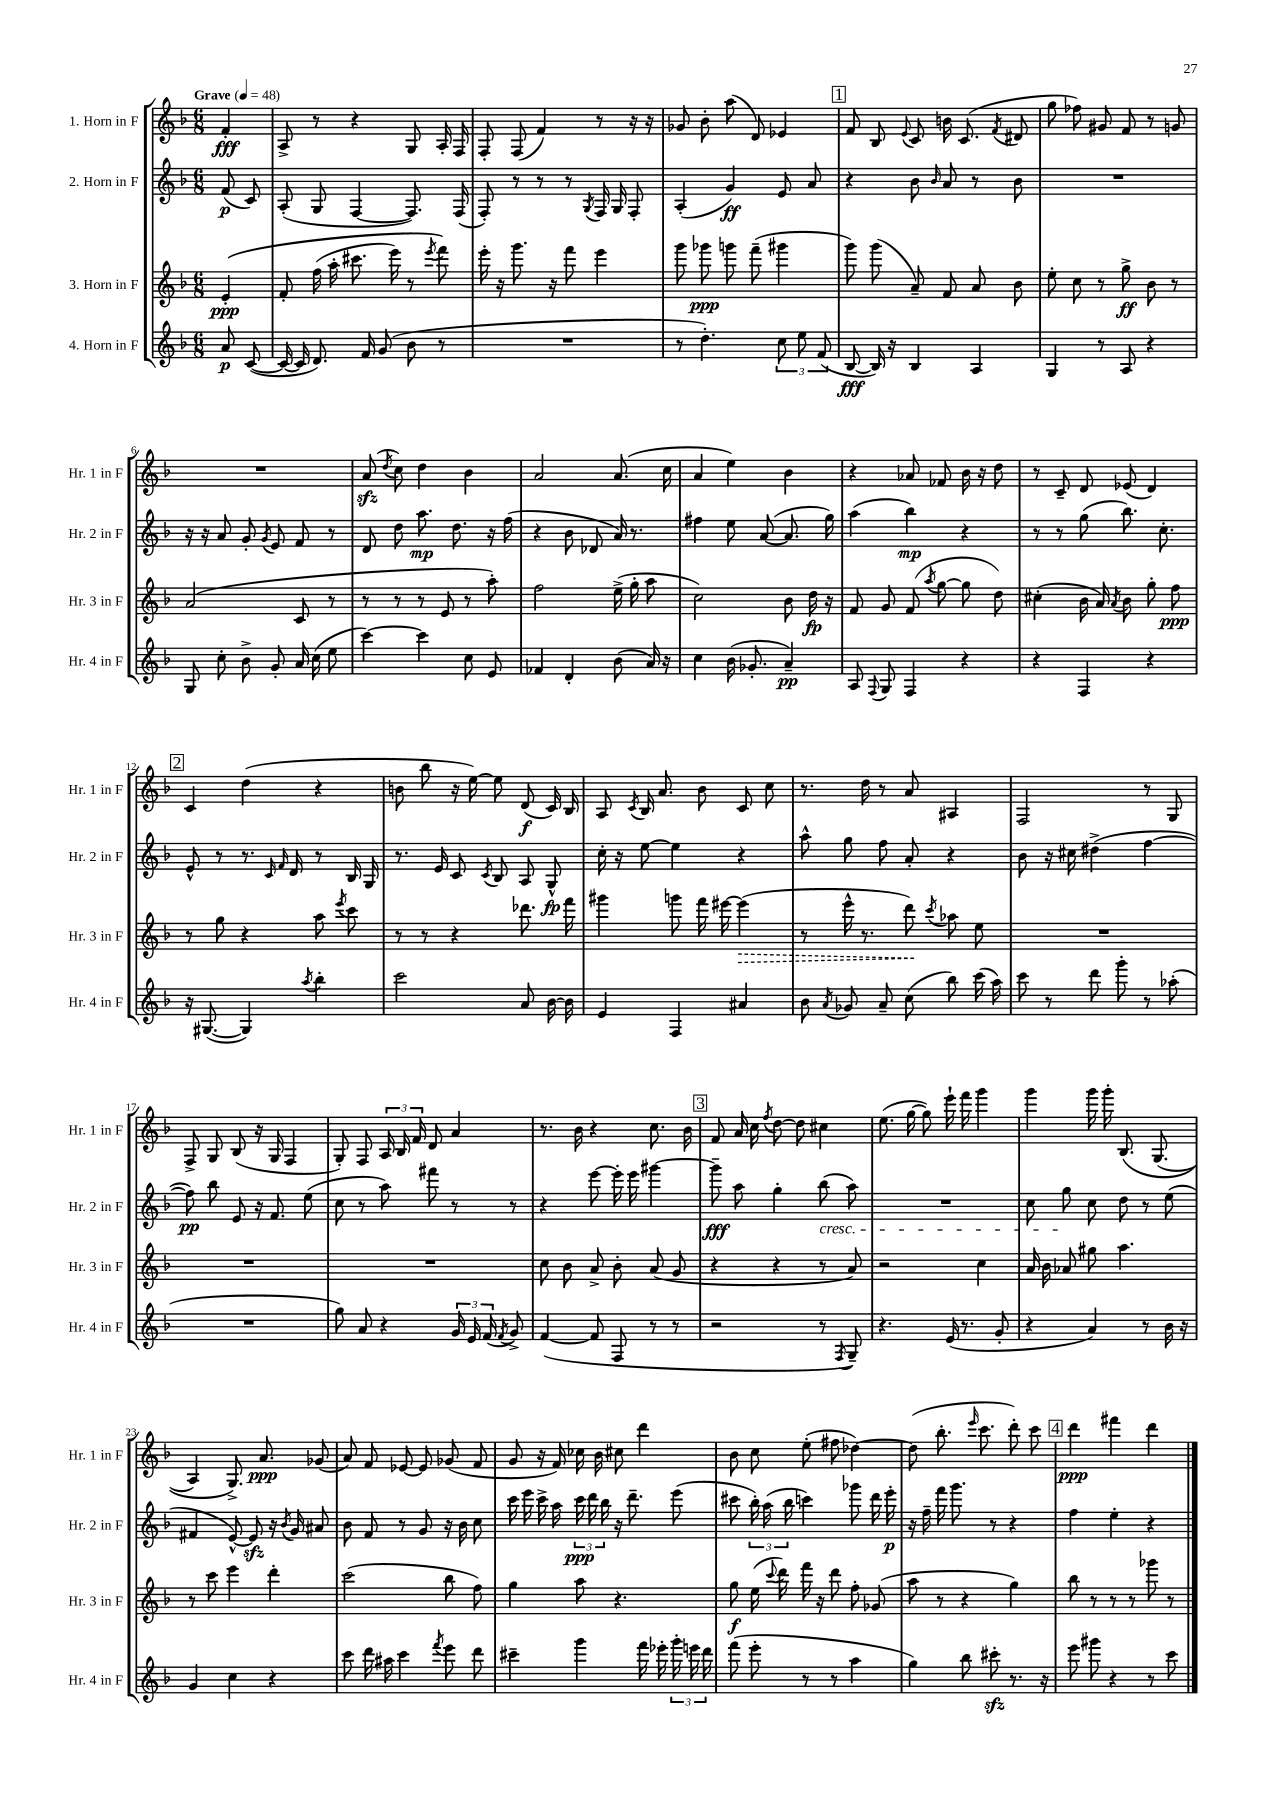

**kern	**kern	**kern	**kern
*staff4	*staff3	*staff2	*staff1
*clefG2	*clefG2	*clefG2	*clefG2
*k[b-]	*k[b-]	*k[b-]	*k[b-]
*M6/8	*M6/8	*M6/8	*M6/8
*MM48	*MM48	*MM48	*MM48
8a	&(4e'	(8f	4f'
([8c	.	8c)	.
=	=	=	=
16c_	8f'	(8A'	8A^
16c]	.	.	.
8.d)	(16ff	8G	8r
.	16aa'	.	.
.	8.ccc#	[4F	4r
16f	.	.	.
(8g	.	.	.
.	16eee)	.	.
8b-	8r	8.F])	8G
.	8qeee	.	.
8r	8fff&)	.	16A'
.	.	(16F	16F
=	=	=	=
2.r	16eee'	8F')	8F'
.	16r	.	.
.	8.ggg	8r	(8F
.	.	8r	4f)
.	16r	.	.
.	8fff	8r	.
.	.	8qG	.
.	4eee	16F	8r
.	.	16G	.
.	.	8F'	16r
.	.	.	16r
=	=	=	=
8r	8ggg	(4A'	8g-
4.dd')	8ggg-	.	8b-'
.	8ggg	4g)	(8aa
.	(8fff~	.	8d)
12cc	4ggg#	8e	4e-
12ee	.	.	.
.	.	8a	.
(12f	.	.	.
=	=	=	=
[8B-	8ggg)	4r	8f
16B-])	(8ggg	.	8B-
16r	.	.	.
.	.	.	8qqe
4B-	8a~)	8b-	8c
.	.	16qqb-	.
.	8f	8a	16b
.	.	.	(8.c
4A	8a	8r	.
.	.	.	8qf
.	8b-	8b-	8d#
=	=	=	=
4G	8ee'	2.r	8gg
.	8cc	.	8ff-)
8r	8r	.	8g#
8A	8gg^	.	8f
4r	8b-	.	8r
.	8r	.	8g
=	=	=	=
8G	(2a	16r	2.r
.	.	16r	.
8cc'	.	8a	.
8b-^	.	8g'	.
.	.	8qg	.
8g'	.	8e	.
16a	8c	8f	.
(16cc	.	.	.
8ee	8r	8r	.
=	=	=	=
[4ccc)	8r	8d	(8a
.	.	.	8qdd
.	8r	8dd	8cc)
4ccc]	8r	8.aa	4dd
.	8e	.	.
.	.	8.dd	.
8cc	8r	.	4b-
8e	8aa')	16r	.
.	.	(16ff	.
=	=	=	=
4f-	2ff	4r	2a
4d'	.	8b-	.
.	.	8d-	.
(8b-	(16ee^	16a)	(8.a
.	16gg'	8.r	.
16a)	8aa	.	.
16r	.	.	16cc
=	=	=	=
4cc	2cc)	4ff#	4a
(16b-	.	8ee	4ee)
8.g-'	.	.	.
.	.	([8a	.
4a~)	8b-	8.a]	4b-
.	16dd	.	.
.	16r	16gg)	.
=	=	=	=
8A	8f	(4aa	4r
8qqF	.	.	.
8G	8g	.	.
4F	(8f	4bb-)	8a-
.	8qaa	.	.
.	[8gg	.	8f-
4r	8gg]	4r	16b-
.	.	.	16r
.	8dd)	.	8dd
=	=	=	=
4r	(4cc#'	8r	8r
.	.	8r	8c~
4F	16b-	(8gg	8d
.	16a)	.	.
.	8qa	.	.
.	8b-	8.bb-)	(8e-
4r	8gg'	.	4d)
.	.	8.cc'	.
.	8ff	.	.
=	=	=	=
16r	8r	8e^^	4c
([8.G#	.	.	.
.	8gg	8r	.
4G#])	4r	8.r	(4dd
.	.	16qqc	.
.	.	16qqf	.
.	.	16d	.
8qaa	.	.	.
4bb-'	8aa	8r	4r
.	8qeee	.	.
.	8ccc	16B-	.
.	.	16G	.
=	=	=	=
2ccc	8r	8.r	8b
.	8r	.	8bb-
.	.	16e	.
.	4r	8c	16r
.	.	.	[16ee)
.	.	8qc	.
.	.	8B-	8ee]
8a	8.ddd-	8A	(8d
[16b-	.	8G^^	16c)
16b-]	16fff	.	16B-
=	=	=	=
4e	4ggg#	16cc'	8A
.	.	16r	.
.	.	.	8qc
.	.	[8ee	16B-
.	.	.	8.a
4F	8ggg	4ee]	.
.	16fff	.	8b-
.	[16eee#	.	.
4a#	(4eee#]	4r	8c
.	.	.	8cc
=	=	=	=
8b-	8r	8aa^^	8.r
8qa	.	.	.
8g-	16eee^^	8gg	.
.	8.r	.	16dd
8a~	.	8ff	8r
(8cc	8ddd)	8a'	8a
.	8qccc	.	.
8bb-)	8aa-	4r	4A#
(16ccc	8ee	.	.
16aa)	.	.	.
=	=	=	=
8ccc	2.r	8b-	2F
8r	.	16r	.
.	.	16cc#	.
8ddd	.	(4dd#^	.
8ggg'	.	.	.
8r	.	[4ff	8r
(8aa-'	.	.	8G
=	=	=	=
2.r	2.r	8ff])	8F^
.	.	8bb-	8G
.	.	8e	(8B-
.	.	16r	16r
.	.	8.f	16G
.	.	.	4F
.	.	(8ee	.
=	=	=	=
8gg)	2.r	8cc	8G')
8a	.	8r	8F
4r	.	8aa)	24A
.	.	.	24B-
.	.	.	24f
.	.	8fff#	8d
24g	.	8r	4a
24e	.	.	.
(24f	.	.	.
8qf	.	.	.
8g^)	.	8r	.
=	=	=	=
([4f	8cc	4r	8.r
.	8b-	.	.
.	.	.	16b-
8f]	8a^	[8eee	4r
8F	8b-'	16eee']	.
.	.	16eee	.
8r	(8a	[4ggg#	8.cc
8r	8g	.	.
.	.	.	16b-
=	=	=	=
2r	4r	8ggg#~]	8f
.	.	8aa	16a
.	.	.	16cc
.	.	.	8qff
.	4r	4gg'	[8dd
.	.	.	8dd]
8r	8r	(8bb-	4cc#
8qF	.	.	.
8G~)	8a)	8aa)	.
=	=	=	=
4.r	2r	2.r	(8.ee
.	.	.	[16gg
.	.	.	8gg])
(16e	.	.	16eee`
8.r	.	.	16fff
.	4cc	.	4ggg
8g'	.	.	.
=	=	=	=
4r	16a	8cc	4ggg
.	16b-	.	.
.	8a-	8gg	.
4a)	8gg#	8cc	16ggg
.	.	.	16ggg'
.	4.aa	8dd	&(8.B-
8r	.	8r	.
.	.	.	(8.G
16b-	.	(8ee	.
16r	.	.	.
=	=	=	=
4g	8r	4f#	4A)
.	8ccc	.	.
4cc	4eee	[8e^^)	8.G^&)
.	.	8e]	.
.	.	.	8.a
4r	4ddd'	16r	.
.	.	8qb-	.
.	.	16g	.
.	.	8a#	(8g-
=	=	=	=
8ccc	(2ccc	8b-	8a)
16ddd	.	8f	8f
16aa#	.	.	.
4ccc	.	8r	[8e-
.	.	8g	8e-]
8qfff	.	.	.
8eee	8bb-	16r	(8g-
.	.	16b-	.
8ddd	8ff)	8cc	8f
=	=	=	=
4ccc#~	4gg	16ccc	8g
.	.	16eee	.
.	.	16ccc^	16r
.	.	16aa	16f)
4ggg	8aa	24ccc	16cc-
.	.	24ddd	.
.	.	.	16b-
.	.	24bb-	.
.	4.r	16r	8cc#
.	.	8.ddd~	.
16fff	.	.	4ddd
16eee-'	.	.	.
24ggg'	.	(8eee	.
24eee	.	.	.
24ddd	.	.	.
=	=	=	=
(8fff	8gg	8ccc#	8b-
8eee'	(16ee	24bb-')	8cc
.	.	(24aa	.
.	8qqccc	.	.
.	16ddd)	.	.
.	.	24bb-	.
8r	16fff	4ccc)	(8ee'
.	16r	.	.
8r	8ddd	.	8ff#
4aa	8ff'	8ggg-	[4dd-)
.	(8g-	16ddd	.
.	.	16eee'	.
=	=	=	=
4gg)	8aa	16r	(8dd-]
.	.	16ff~	.
.	8r	16fff	8.bb-'
.	.	8.ggg	.
8bb-	4r	.	.
.	.	.	16qqeee
.	.	.	8.ccc
8ccc#'	.	8r	.
8.r	4gg)	4r	8ddd')
.	.	.	8ccc
16r	.	.	.
=	=	=	=
8eee	8bb-	4ff	4ddd
8ggg#	8r	.	.
4r	8r	4ee'	4fff#
.	8r	.	.
8r	8ggg-	4r	4ddd
8ccc	8r	.	.
==	==	==	==
*-	*-	*-	*-
